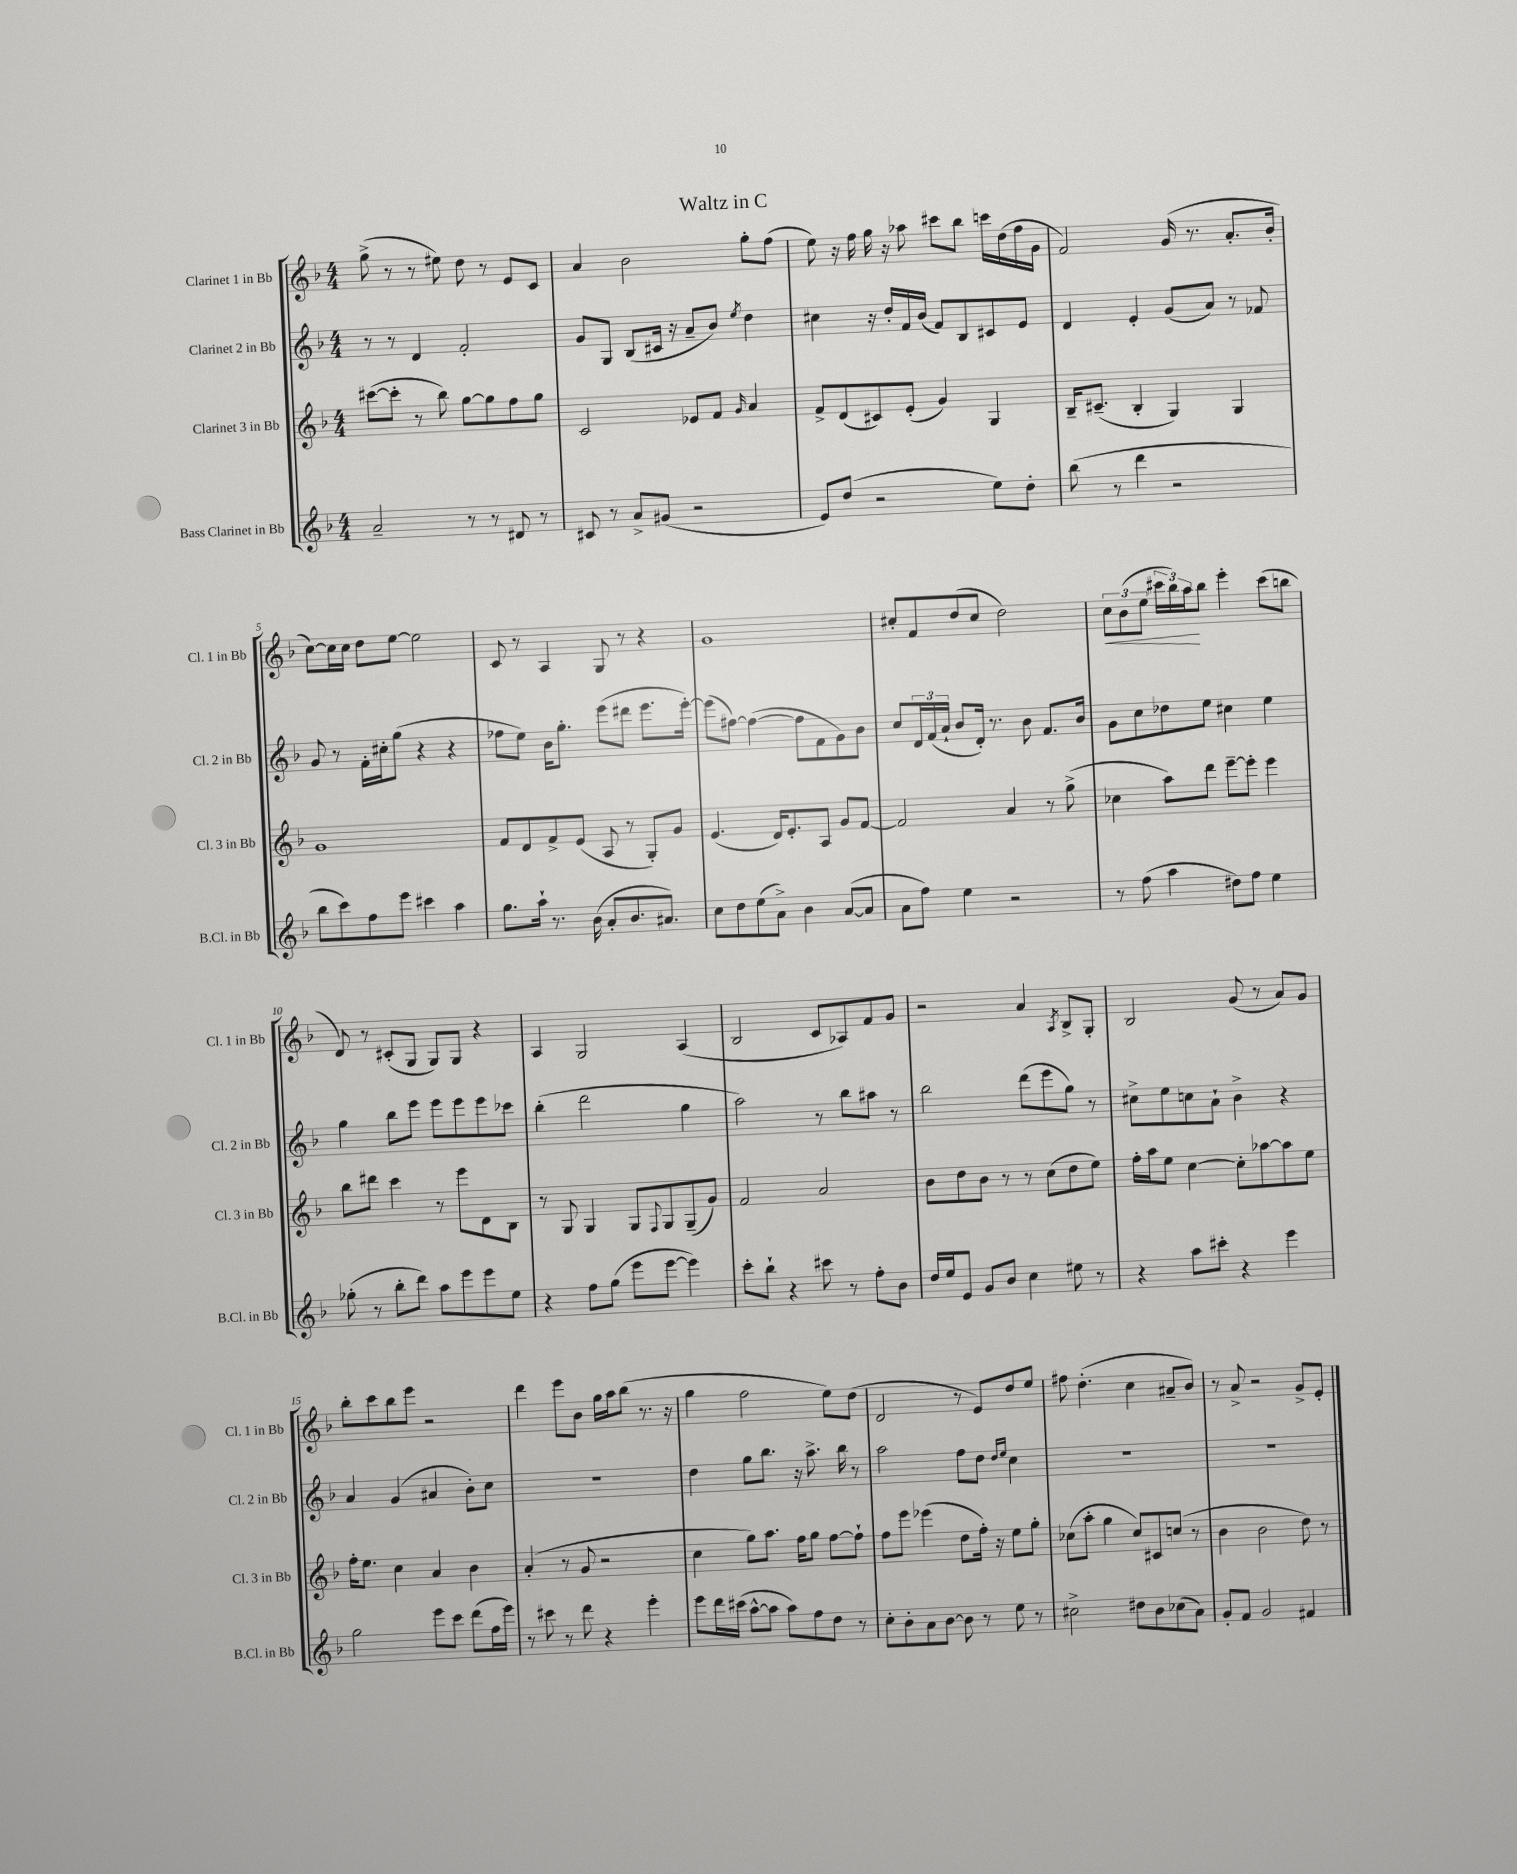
\header { title = "Waltz in C" }
<<
\new StaffGroup <<
\new Staff = "s0" \with { instrumentName = "Clarinet 1 in Bb" shortInstrumentName = "Cl. 1 in Bb" } {
    \clef treble \key f \major \numericTimeSignature \time 4/4
    g''8->( r8 r8 eis''8) d''8 r8 e'8 c'8 |
    a'4 bes'2 g''8-. f''8( |
    e''8) r16 f''16 g''16 r16 aes''8 cis'''8 bes''8 c'''16 d''16( f''16 g'16 |
    f'2) g'16( r8. a'8.-. bes'16-. |
    c''8~) c''16 c''16 d''8 e''8~ e''2 |
    c'8 r8 a4 g8 r8 r4 |
    g'1 |
    cis''8-. f'8 d''8( cis''8 d''2) |
    \tuplet 3/2 { c''8\< bes'8( e''8 } \tuplet 3/2 { cis'''16 bes''16) a''16\! } bes''8 e'''4-. cis'''8( b''8 |
    d'8) r8 cis'8-.( g8 g8) g8 r4 |
    a4 g2 a4( |
    bes2 c'8 aes8) f'8 g'8 |
    r2 a'4 \acciaccatura { a8 } bes8-> g8-. |
    bes2 g'8( r8 a'8) g'8 |
    bes''8-. c'''8 bes''8 e'''8 r2 |
    d'''4 e'''8 bes'8 g''16 a''16 bes''8( r8. r16 |
    g''4 f''2 e''8) d''8( |
    d'2 r8 e'8) d''8 e''8 |
    fis''8 d''4.-.( c''4 ais'8-- bes'8) |
    r8 a'8-> r2 g'8-> e'8-. \bar "|." |
}
\new Staff = "s1" \with { instrumentName = "Clarinet 2 in Bb" shortInstrumentName = "Cl. 2 in Bb" } {
    \clef treble \key f \major \numericTimeSignature \time 4/4
    r8 r8 d'4 f'2-. |
    g'8 g8 bes8( cis'16 r16 a'8-- bes'8) \acciaccatura { e''8 } d''4 |
    cis''4 r16 d''16-. f'16 bes'16( f'8) bes8 cis'8 e'8 |
    d'4 e'4-. g'8( a'8) r8 fes'8 |
    g'8 r8 f'16-. cis''16-. g''8( r4 r4 |
    fes''8 e''8) bes'16 g''8.-. e'''8( dis'''8 e'''8. e'''16~-.) |
    e'''8( fis''8~) fis''4~( fis''8 f'8 g'8) bes'8 |
    c''8 \tuplet 3/2 { d'16 f'16( a'16-! } bes'8 d'16-.) r8. bes'8 f'8. bes'16 |
    g'8 c''8 des''8 e''8 cis''4 e''4 |
    g''4 bes''8 e'''8 e'''8 e'''8 e'''8 ces'''8 |
    bes''4-.( d'''2 g''4 |
    a''2) r8 bes''8 ais''8 r8 |
    bes''2 d'''8( e'''8 g''8) r8 |
    cis''8-> e''8 c''8 a'8-! bes'4-> r4 |
    a'4 g'4( ais'4 bes'8-.) c''8 |
    R1 |
    d''4 g''8 bes''8. r16 a''8.-> bes''16 r8 |
    a''2 f''8 d''8 \grace { d''16 e''16 } c''4 |
    R1 |
    r1 \bar "|." |
}
\new Staff = "s2" \with { instrumentName = "Clarinet 3 in Bb" shortInstrumentName = "Cl. 3 in Bb" } {
    \clef treble \key f \major \numericTimeSignature \time 4/4
    cis'''8~( cis'''8-. r8 bes''8) g''8~ g''8 f''8 g''8 |
    c'2 ees'8 f'8 \grace { g'16 } a'4 |
    f'8-> d'8( cis'8) e'8-.( g'4) g4 |
    bes16-- cis'8.--( bes4-. g4) g4 |
    g'1 |
    f'8 d'8 f'8-> e'8( a8 r8 g8-.) g'8 |
    e'4.( d'16) e'8.-. a8 g'8 f'8~ |
    f'2 a'4 r8 g''8->( |
    ces''4 a''8) d'''8 e'''8~-- e'''8-. e'''4 |
    bes''8 dis'''8 c'''4 r8 e'''8 d'8 bes8 |
    r8 g8 g4 g8 \appoggiatura { f8 } g8 g8--( g'8) |
    f'2 a'2 |
    bes'8 d''8 bes'8 r8 r8 c''8( d''8 e''8) |
    f''16-. a''16 e''8 c''4~ c''8-. aes''8~ aes''8 e''8 |
    f''16-. e''8. c''4 a'4 bes'4 |
    a'4-.( r8 g'8 r2 |
    c''4 g''8) a''8. f''16 g''8 f''8~ f''8-! |
    f''8 e'''8 ees'''4( d''8 f''16-.) r16 e''8 g''8-. |
    ces''8( a''8-. g''4 ces''8) cis'8 c''8( r8 |
    bes'4 bes'2 d''8) r8 \bar "|." |
}
\new Staff = "s3" \with { instrumentName = "Bass Clarinet in Bb" shortInstrumentName = "B.Cl. in Bb" } {
    \clef treble \key f \major \numericTimeSignature \time 4/4
    a'2-- r8 r8 dis'8 r8 |
    cis'8 r8 a'8-> gis'8( r2 |
    e'8) d''8( r2 e''8) d''8-. |
    bes''8( r8 d'''4 r2 |
    bes''8 c'''8) f''8 e'''8 cis'''4 a''4 |
    g''8. a''16-! r8. bes'16( a'8-. bes'8. ais'8.) |
    c''8 d''8 e''8( a'8->) bes'4 a'8~( a'8 |
    a'8 f''8) e''4 r2 |
    r8 f''8( a''4 dis''8) f''8 e''4 |
    ges''8-.( r8 bes''8-. d'''8) a''8 e'''8 e'''8 e''8 |
    r4 f''8 g''8( e'''8 e'''8~ e'''4) |
    c'''8-. bes''8-! r4 cis'''8 r8 f''8-. bes'8 |
    d''16 e''16 e'8 g'8 bes'8 c''4 eis''8 r8 |
    r4 a''8 cis'''8-. r4 e'''4 |
    g''2 e'''8 c'''8 d'''8( f''16 e'''16) |
    r8 cis'''8 r8 d'''8 r4 e'''4-. |
    e'''8 d'''16 cis'''16( a''8~-^ a''8 a''8) f''8 d''8 r8 |
    c''8-. bes'8-. a'8 bes'8~ bes'8 r8 e''8 r8 |
    cis''2-> dis''8 bes'8 ces''8( a'8) |
    g'8-. f'8 g'2 fis'4 \bar "|." |
}
>>
>>
